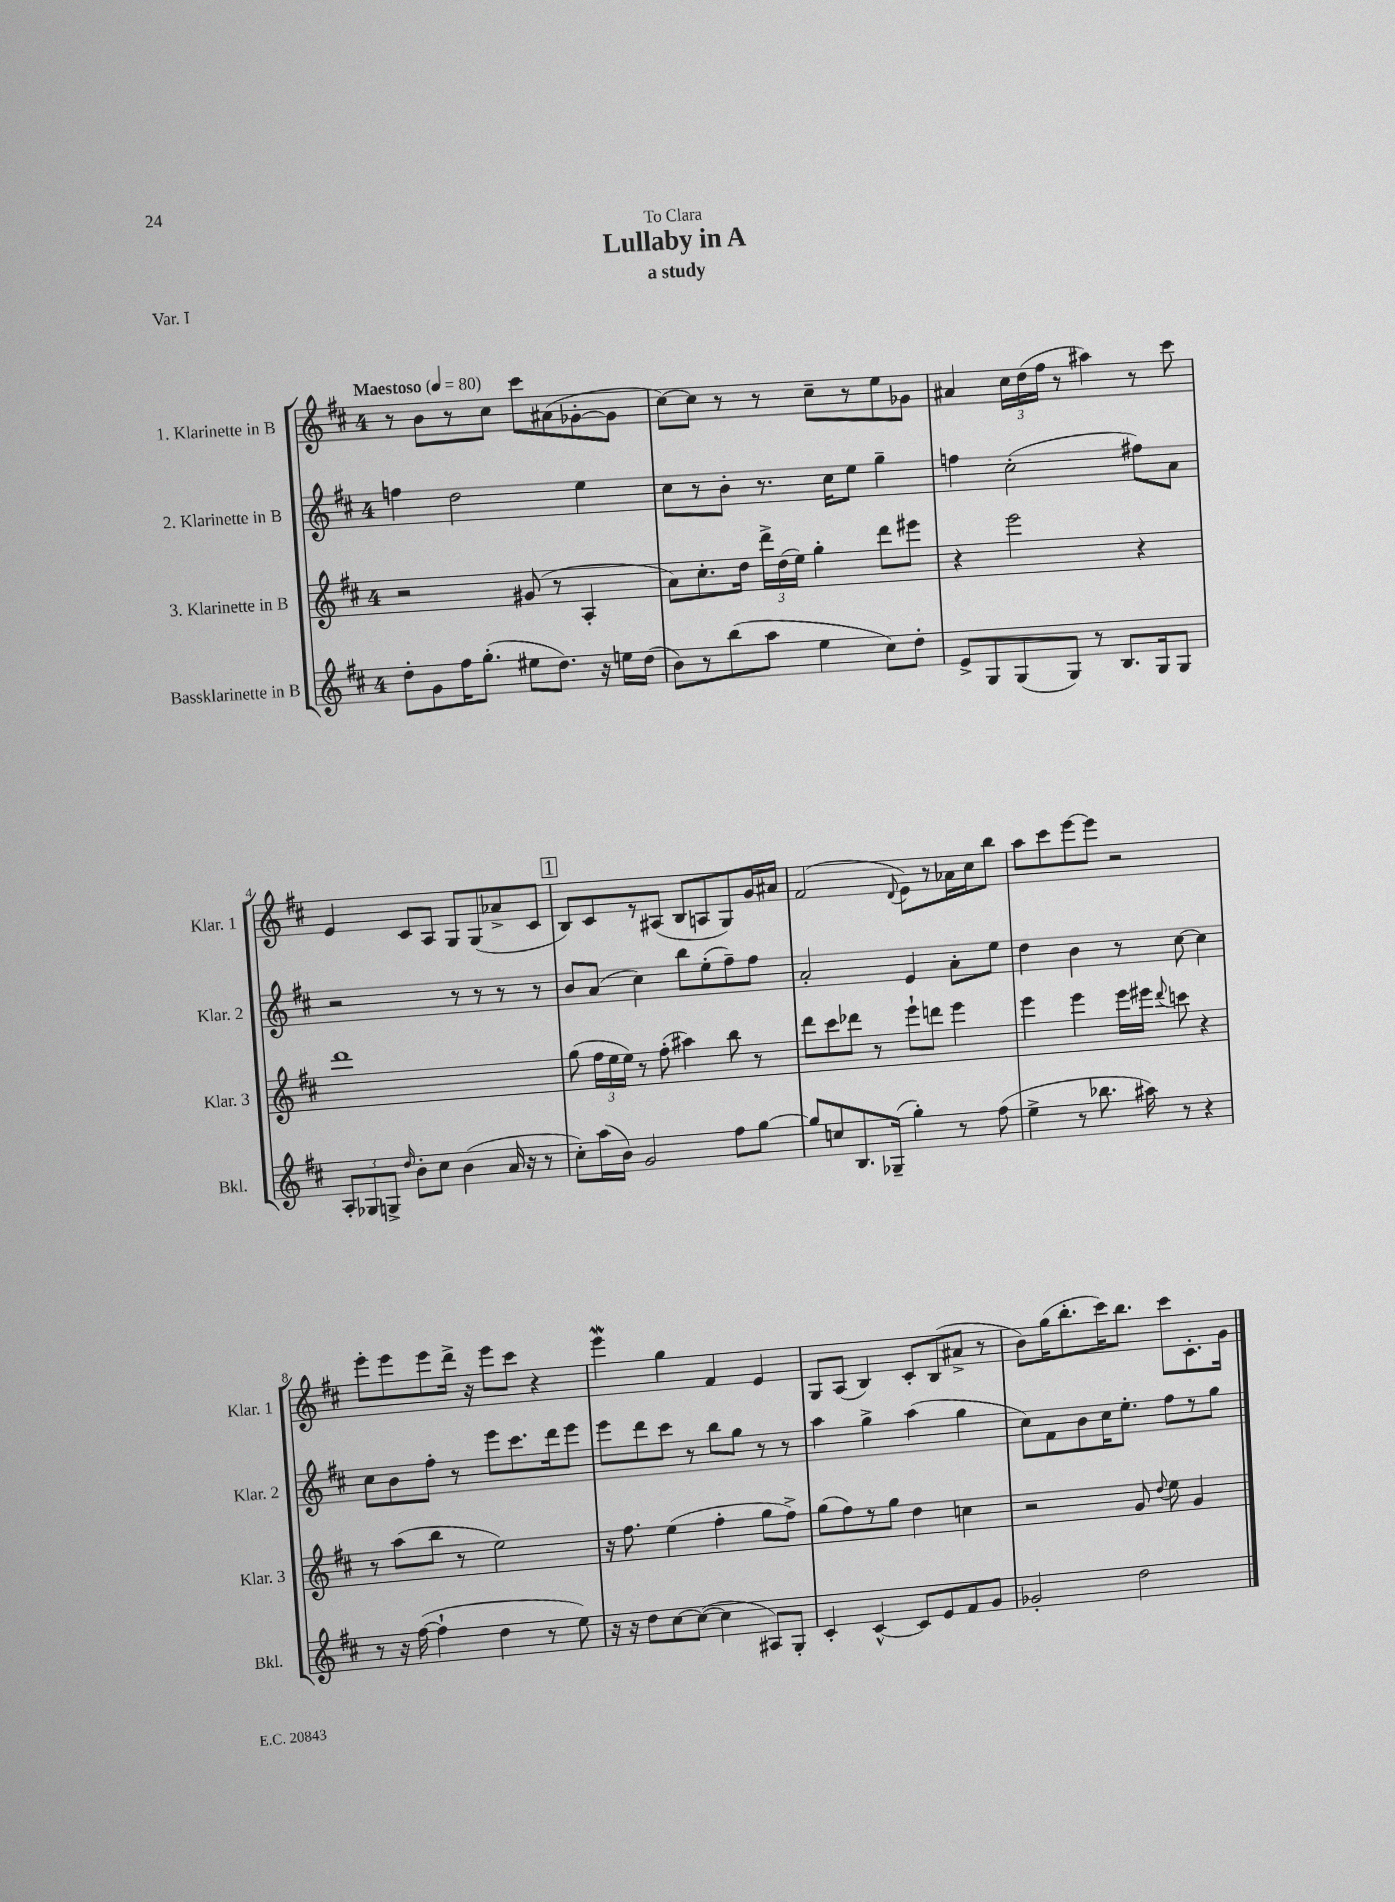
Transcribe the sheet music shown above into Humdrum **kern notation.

**kern	**kern	**kern	**kern
*staff4	*staff3	*staff2	*staff1
*clefG2	*clefG2	*clefG2	*clefG2
*k[f#c#]	*k[f#c#]	*k[f#c#]	*k[f#c#]
*M4/4	*M4/4	*M4/4	*M4/4
*MM80	*MM80	*MM80	*MM80
8dd'\L	2r	4ff\	8r
8g\	.	.	8b\L
16ff#\K	.	2dd\	8r
(8.gg'\J	.	.	.
.	.	.	8cc#\J
8ee#\L	(8g#/	.	8ccc#\L
8.dd\J)	8r	.	(8a#\
.	4A'/	4ee\	[8g-'\
16r	.	.	.
16ee\LL	.	.	8g-\]J
(16dd\JJ	.	.	.
=	=	=	=
8b\L)	8a\L)	8cc#\L	[8cc#\L)
8r	8.cc#'\	8r	8cc#\]J
(8bb\	.	8b'\J	8r
.	16dd\Jk	.	.
8aa\J	24ddd^\LL	8.r	8r
.	(24dd\	.	.
.	24ee\JJ)	.	.
4ee\	4gg'\	.	8cc#~\L
.	.	16cc#\LK	.
.	.	8ee\J	8r
8cc#\L)	8ddd\L	4gg~\	8ee\
8dd'\J	8eee#\J	.	8g-\J
=	=	=	=
8e^/L	4r	4ff\	4a#/
8G/	.	.	.
(8G/	2eee\	(2cc#'\	24cc#\LL
.	.	.	(24dd\
.	.	.	24ff#\JJ
8G/J)	.	.	8r
8r	.	.	4aa#\)
8.B/L	.	.	.
.	4r	8ff#\L)	8r
16G/k	.	.	.
8G/J	.	8a\J	8ccc#\
=	=	=	=
12A'/L	1ddd	2r	4e/
12G-/	.	.	.
12G^/J	.	.	.
16qqdd/	.	.	.
8b'\L	.	.	8c#/L
8cc#\J	.	.	8A/J
(4b\	.	8r	8G/L
.	.	8r	(8G/
16a/	.	8r	8a-^/
16r	.	.	.
8r	.	8r	8c#/J
=	=	=	=
8cc#'\L)	(8gg\	8b/L	8B/L)
(16aa\L	24ff#\LL	(8a/J	8c#/
.	24ee\	.	.
16b\JJ)	.	.	.
.	24ee\JJ)	.	.
2g/	8r	4cc#\)	8r
.	(8ff#'\	.	(8A#/J
.	4aa#\)	8bb\L	8B/L
.	.	(8ee'\	8A/
8ff#\L	8bb\	8ff#~\)	8G/)
[8gg\J	8r	8ff#\J	16g/L
.	.	.	16a#/JJ
=	=	=	=
8gg/]L	8ddd\L	2a'/	(2f#/
8cc/	8ccc#\	.	.
8.B/	8ddd-\J	.	.
.	8r	.	.
(16G-~/Jk	.	.	.
.	.	.	8qqd/
4gg'\)	8eee`\L	4e/	8e\L)
.	8ddd\J	.	8r
8r	4eee\	8a'\L	16a-\L
.	.	.	16cc#\J
(8ff#\	.	8ee\J	8bb\J
=	=	=	=
4ee^\	4eee\	4dd\	8aa\L
.	.	.	8ccc#\
8r	4eee\	4b\	[8eee\
8.bb-\	.	.	8eee\]J
.	16eee\LL	8r	2r
16aa#\)	16eee#\JJ	.	.
.	8qqddd/	.	.
8r	8ccc\	[8cc#\	.
4r	4r	4cc#\]	.
=	=	=	=
8r	8r	8cc#\L	8eee'\L
16r	(8aa\L	8b\	8eee\
([16ff#\	.	.	.
4ff#`\]	8bb\J	8ff#'\J	8eee\
.	8r	8r	16ddd^\Jk
.	.	.	16r
4dd\	2ee\)	8eee\L	8eee\L
.	.	8.ccc#\	8ccc#\J
8r	.	.	4r
.	.	16ddd\k	.
8ee\)	.	8eee\J	.
=	=	=	=
16r	16r	8eee\L	4eee\
16r	8.ff#\	.	.
8dd\L	.	8ddd\	.
[8cc#\	(4ee\	8ccc#\J	4gg\
(8cc#\_J	.	8r	.
4cc#\]	4ff#'\	8bb\L	4f#/
.	.	8gg\J	.
8A#/L)	8gg\L	8r	4e/
8G'/J	8ff#^\J)	8r	.
=	=	=	=
4c#'/	(8gg\L	4aa\	8G/L
.	8ff#\)	.	(8A/J
[4c#^^/	8r	4gg^\	4B/)
.	8gg\J	.	.
8c#/]L	4dd\	(4aa\	8c#'/L
8e/	.	.	(8B/
8f#/	4cc\	4gg\	8a#^/J
8g/J	.	.	8r
=	=	=	=
2g-'/	2r	8cc#\L)	8b\L)
.	.	8f#\	(16gg\K
.	.	.	8.bb'\
.	.	8b\	.
.	.	16cc#\K	16ccc#\K)
.	.	8.ee'\J	8.bb\J
2dd\	8g/	.	.
.	8qqdd/	.	.
.	8ee\	8ff#\L	8ccc#\L
.	4g/	8r	8.c#'\
.	.	8gg\J	.
.	.	.	16g\Jk
==	==	==	==
*-	*-	*-	*-
